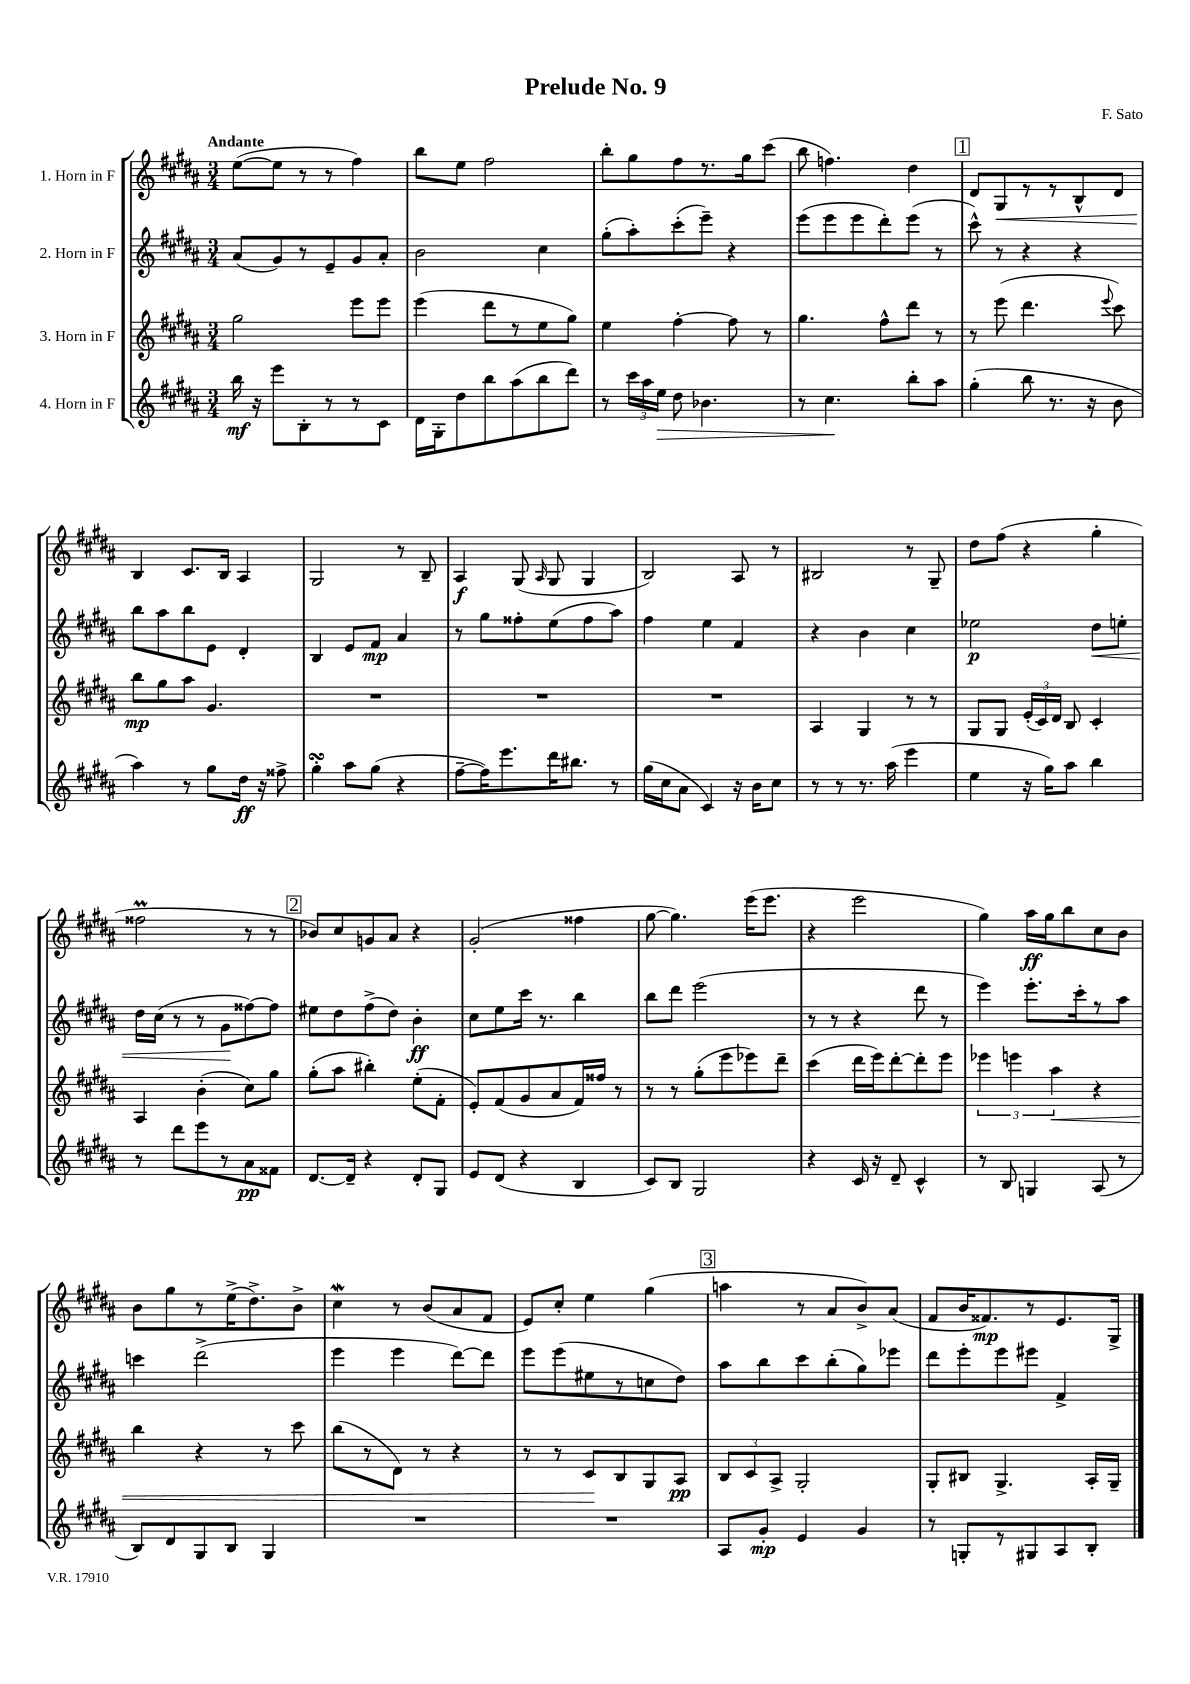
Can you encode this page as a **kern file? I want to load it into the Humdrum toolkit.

**kern	**kern	**kern	**kern
*staff4	*staff3	*staff2	*staff1
*clefG2	*clefG2	*clefG2	*clefG2
*k[f#c#g#d#a#]	*k[f#c#g#d#a#]	*k[f#c#g#d#a#]	*k[f#c#g#d#a#]
*M3/4	*M3/4	*M3/4	*M3/4
16bb	2gg#	(8a#	([8ee
16r	.	.	.
8eee	.	8g#)	8ee]
8B'	.	8r	8r
8r	.	8e~	8r
8r	8eee	8g#	4ff#)
8c#	8eee	8a#'	.
=	=	=	=
16d#	(4eee	2b	8bb
16G#'	.	.	.
8dd#	.	.	8ee
8bb	8ddd#	.	2ff#
(8aa#	8r	.	.
8bb	8ee	4cc#	.
8ddd#)	8gg#)	.	.
=	=	=	=
8r	4ee	(8gg#'	8bb'
24ccc#	.	8aa#')	8gg#
24aa#	.	.	.
24ee	.	.	.
8dd#	[4ff#'	(8ccc#'	8ff#
4.b-	.	8eee~)	8.r
.	8ff#]	4r	.
.	.	.	16gg#
.	8r	.	(8ccc#
=	=	=	=
8r	4.gg#	(8eee	8bb
4.cc#	.	8eee	4.ff)
.	.	8eee	.
.	8ff#^^	8ddd#')	.
8bb'	8ddd#	(8eee	4dd#
8aa#	8r	8r	.
=	=	=	=
(4gg#'	8r	8ccc#^^)	8d#
.	(8eee	8r	8G#
8bb	4.ddd#	4r	8r
8.r	.	.	8r
.	.	4r	8B^^
16r	.	.	.
.	8qqeee	.	.
8b	8ccc#)	.	8d#
=	=	=	=
4aa#)	8bb	8bb	4B
.	8gg#	8aa#	.
8r	8aa#	8bb	8.c#
8gg#	4.g#	8e	.
.	.	.	16B
16dd#	.	4d#'	4A#
16r	.	.	.
8ff##^	.	.	.
=	=	=	=
4gg#'	2.r	4B	2G#
8aa#	.	8e	.
(8gg#	.	8f#	.
4r	.	4a#	8r
.	.	.	8B~
=	=	=	=
[8ff#~	2.r	8r	4A#
16ff#])	.	8gg#	.
8.eee	.	.	.
.	.	8ff##'	(8G#
.	.	.	16qqA#
16ddd#	.	(8ee	8G#
8.bb#	.	.	.
.	.	8ff##	4G#
8r	.	8aa#)	.
=	=	=	=
(16gg#	2.r	4ff#	2B)
16cc#	.	.	.
8a#	.	.	.
4c#)	.	4ee	.
16r	.	4f#	8A#
16b	.	.	.
8cc#	.	.	8r
=	=	=	=
8r	4A#	4r	2B#
8r	.	.	.
8.r	4G#	4b	.
(16aa#	.	.	.
4eee	8r	4cc#	8r
.	8r	.	8G#~
=	=	=	=
4ee	8G#	2ee-	8dd#
.	8G#	.	(8ff#
16r	(24e'	.	4r
.	24c#)	.	.
16gg#)	.	.	.
.	24d#	.	.
8aa#	8B	.	.
4bb	4c#'	8dd#	4gg#'
.	.	8ee'	.
=	=	=	=
8r	4A#	16dd#	2ff##
.	.	(16cc#	.
8ddd#	.	8r	.
8eee	(4b'	8r	.
8r	.	8g#	.
8a#	8cc#)	[8ff##)	8r
8f##	8gg#	8ff##]	8r
=	=	=	=
[8.d#	(8gg#'	8ee#	8b-)
.	8aa#	8dd#	8cc#
16d#~]	.	.	.
4r	4bb#')	(8ff#^	8g
.	.	8dd#)	8a#
8d#'	(8ee'	4b'	4r
8G#	8f#'	.	.
=	=	=	=
8e	8e')	8cc#	(2g#'
(8d#	(8f#	8ee	.
4r	8g#	16ccc#	.
.	.	8.r	.
.	8a#	.	.
4B	16f#)	4bb	4ff##
.	16ff##	.	.
.	8r	.	.
=	=	=	=
8c#)	8r	8bb	[8gg#
8B	8r	8ddd#	4.gg#])
2G#	(8gg#'	(2eee	.
.	8eee	.	.
.	8eee-)	.	(16eee
.	.	.	8.eee
.	8ddd#~	.	.
=	=	=	=
4r	(4ccc#	8r	4r
.	.	8r	.
16c#	16ddd#	4r	2eee
16r	16eee)	.	.
8d#~	[8ddd#'	.	.
4c#^^	8ddd#']	8ddd#	.
.	8eee	8r	.
=	=	=	=
8r	6eee-	4eee)	4gg#)
8B	.	.	.
.	6eee	.	.
4G	.	8.eee'	16aa#
.	.	.	16gg#
.	6aa#	.	.
.	.	.	8bb
.	.	16ccc#'	.
(8A#	4r	8r	8cc#
8r	.	8aa#	8b
=	=	=	=
8B)	4bb	4ccc	8b
8d#	.	.	8gg#
8G#	4r	(2ddd#^	8r
8B	.	.	(16ee^
.	.	.	8.dd#^)
4G#	8r	.	.
.	8ccc#	.	8b^
=	=	=	=
2.r	(8bb	4eee	4cc#
.	8r	.	.
.	8d#)	4eee	8r
.	8r	.	(8b
.	4r	[8ddd#)	8a#
.	.	8ddd#]	8f#
=	=	=	=
2.r	8r	8eee	8e)
.	8r	(8eee	8cc#'
.	8c#	8ee#	4ee
.	8B	8r	.
.	8G#	8cc	(4gg#
.	8A#	8dd#)	.
=	=	=	=
8A#	12B	8aa#	4aa
.	12c#	.	.
8g#'	.	8bb	.
.	12A#^	.	.
4e	2G#'	8ccc#	8r
.	.	(8bb'	8a#
4g#	.	8gg#)	8b^)
.	.	8eee-	(8a#
=	=	=	=
8r	8G#'	8ddd#	8f#
8G'	8B#	8eee'	16b
.	.	.	8.f##)
8r	4.G#^	8eee	.
8G#	.	8eee#	8r
8A#	.	4f#^	8.e
8B'	16A#'	.	.
.	16G#~	.	16G#^
==	==	==	==
*-	*-	*-	*-
